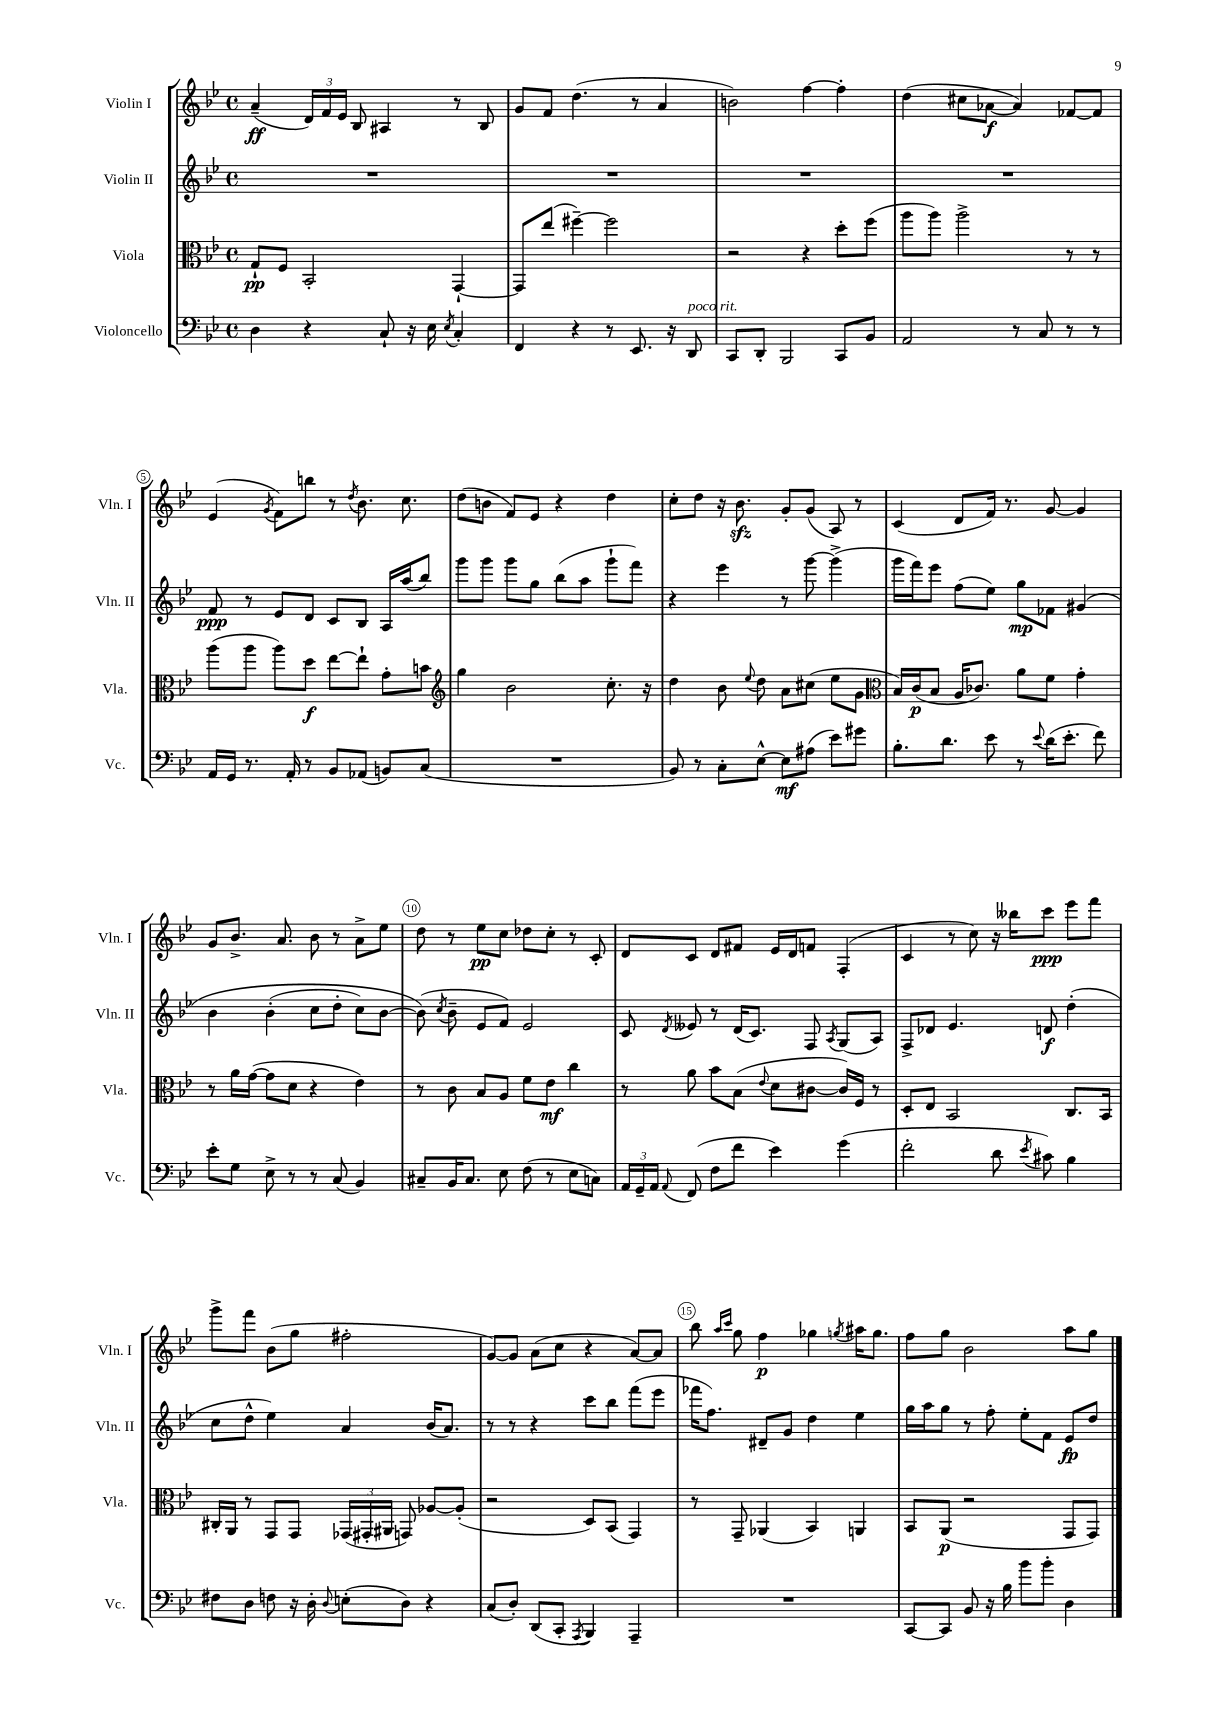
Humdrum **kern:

**kern	**kern	**kern	**kern
*staff4	*staff3	*staff2	*staff1
*clefF4	*clefC3	*clefG2	*clefG2
*k[b-e-]	*k[b-e-]	*k[b-e-]	*k[b-e-]
*M4/4	*M4/4	*M4/4	*M4/4
*met(c)	*met(c)	*met(c)	*met(c)
4D	8G`	1r	(4a~
.	8F	.	.
4r	2BB-'	.	24d)
.	.	.	24f
.	.	.	24e-
.	.	.	8B-
8C`	.	.	4A#
16r	.	.	.
16E-	.	.	.
8qE-	.	.	.
4C'	[4GG`	.	8r
.	.	.	8B-
=	=	=	=
4FF	8GG]	1r	8g
.	(8ee-	.	8f
4r	[4ff#~)	.	(4.dd
8r	2ff#]	.	.
8.EE-	.	.	8r
.	.	.	4a
16r	.	.	.
8DD	.	.	.
=	=	=	=
8CC	2r	1r	2b)
8DD'	.	.	.
2BBB-	.	.	.
.	4r	.	[4ff
8CC	8dd'	.	4ff']
8BB-	(8ff	.	.
=	=	=	=
2AA	8aa	1r	(4dd
.	8aa)	.	.
.	2aa^	.	8cc#
.	.	.	[8a-
8r	.	.	4a-])
8C	.	.	.
8r	8r	.	[8f-
8r	8r	.	8f-]
=	=	=	=
16AA	(8aa	8f	(4e-
16GG	.	.	.
8.r	8aa	8r	.
.	.	.	8qg
.	8aa)	8e-	8f)
16AA'	.	.	.
8r	8dd	8d	8bb
8BB-	[8ee-	8c	8r
.	.	.	8qdd
(8AA-	8ee-`]	8B-	8.b-
8BB)	8g'	16A	.
.	.	(16aa	8.cc
(8C	8b	8bb-)	.
=	=	=	=
*	*clefG2	*	*
1r	4gg	8ggg	(8dd
.	.	8ggg	8b
.	2b-	8ggg	8f)
.	.	8gg	8e-
.	.	(8bb-	4r
.	.	8aa	.
.	8.cc'	8ggg`	4dd
.	.	8fff)	.
.	16r	.	.
=	=	=	=
8BB-)	4dd	4r	8cc'
8r	.	.	8dd
8C'	8b-	4eee-	16r
.	.	.	8.b-
.	8qqee-	.	.
[8E-^^	8dd	.	.
8E-]	8a	8r	8g'
(8A#	(8cc#	[8ggg	(8g
8e-)	8ee-	(4ggg^]	8A)
8g#	8g	.	8r
=	=	=	=
*	*clefC3	*	*
8.B-'	16B-)	16ggg	(4c
.	(16c	16fff)	.
.	8B-	8eee-	.
8.d	.	.	.
.	16A	(8ff	8d
.	8.c-)	.	.
8e-	.	8ee-)	16f)
.	.	.	8.r
8r	8a	8gg	.
8qqe-	.	.	.
(16d	8f	8f-	[8g
8.e-'	.	.	.
.	4g'	&(4g#	4g]
8f)	.	.	.
=	=	=	=
8e-'	8r	4b-	8g
8G	16a	.	8.b-^
.	([16g	.	.
8E-^	8g]	(4b-'	.
.	.	.	8.a
8r	8d	.	.
8r	4r	8cc	8b-
(8C	.	8dd'	8r
4BB-)	4e-)	8cc)	8a^
.	.	[8b-	8ee-
=	=	=	=
8C#~	8r	(8b-]&)	8dd
.	.	8qcc	.
16BB-	8c	8b-~	8r
8.C#	.	.	.
.	8B-	8e-	8ee-
8E-	8A	8f)	8cc
(8F	8f	2e-	8dd-
8r	8e-	.	8cc'
8E-	4cc	.	8r
8C)	.	.	8c'
=	=	=	=
24AA	8r	8c	8d
24GG~	.	.	.
24AA	.	.	.
8qqAA	.	8qd	.
(8FF	8a	8e--	8c
8F	8b-	8r	8d
8f	(8B-	(16d	8f#
.	.	8.c)	.
.	8qqe-	.	.
4e-)	8d	.	16e-
.	.	.	16d
.	[8c#	8F	8f
.	.	8qA	.
(4g	16c#])	(8G	(4F'
.	16F	.	.
.	8r	8A)	.
=	=	=	=
2f'	8D'	8F^	4c
.	8E-	8d-	.
.	2BB-	4.e-	8r
.	.	.	8cc)
8d	.	.	16r
.	.	.	16bb--
8qe-	.	.	.
8c#)	.	8d	8ccc
4B-	8.C	(4dd'	8eee-
.	.	.	8fff
.	16BB-	.	.
=	=	=	=
8F#	16C#'	8cc	8ggg^
.	16AA	.	.
8D	8r	8dd^^	8fff
8F	8GG	4ee-)	(8b-
16r	8GG	.	8gg
16D'	.	.	.
8qqD	.	.	.
(8E'	(24GG-	4a	2ff#'
.	24GG#'	.	.
.	24AA#	.	.
8D)	8GG)	.	.
4r	[8A-	(16b-	.
.	.	8.a)	.
.	(8A-']	.	.
=	=	=	=
(8C	2r	8r	[8g)
8D')	.	8r	8g]
(8DD	.	4r	(8a
8CC'	.	.	8cc
8qAAA	.	.	.
4BBB-)	8D)	8ccc	4r
.	(8BB-	8bb-	.
4AAA~	4GG)	(8fff	[8a)
.	.	8eee-	8a]
=	=	=	=
1r	8r	16fff-	8bb-
.	.	8.ff)	.
.	.	.	16qqaa
.	.	.	16qqccc
.	8GG~	.	8gg
.	(4AA-	8d#~	4ff
.	.	8g	.
.	4BB-)	4dd	4gg-
.	.	.	8qgg
.	4AA	4ee-	16aa#
.	.	.	8.gg
=	=	=	=
[8CC	8BB-	16gg	8ff
.	.	16aa	.
8CC]	(8AA	8gg	8gg
8BB-	2r	8r	2b-
16r	.	8ff'	.
16B-	.	.	.
8b-	.	8ee-'	.
8b-'	.	8f	.
4D	8GG	8e-	8aa
.	8GG)	8dd	8gg
==	==	==	==
*-	*-	*-	*-
